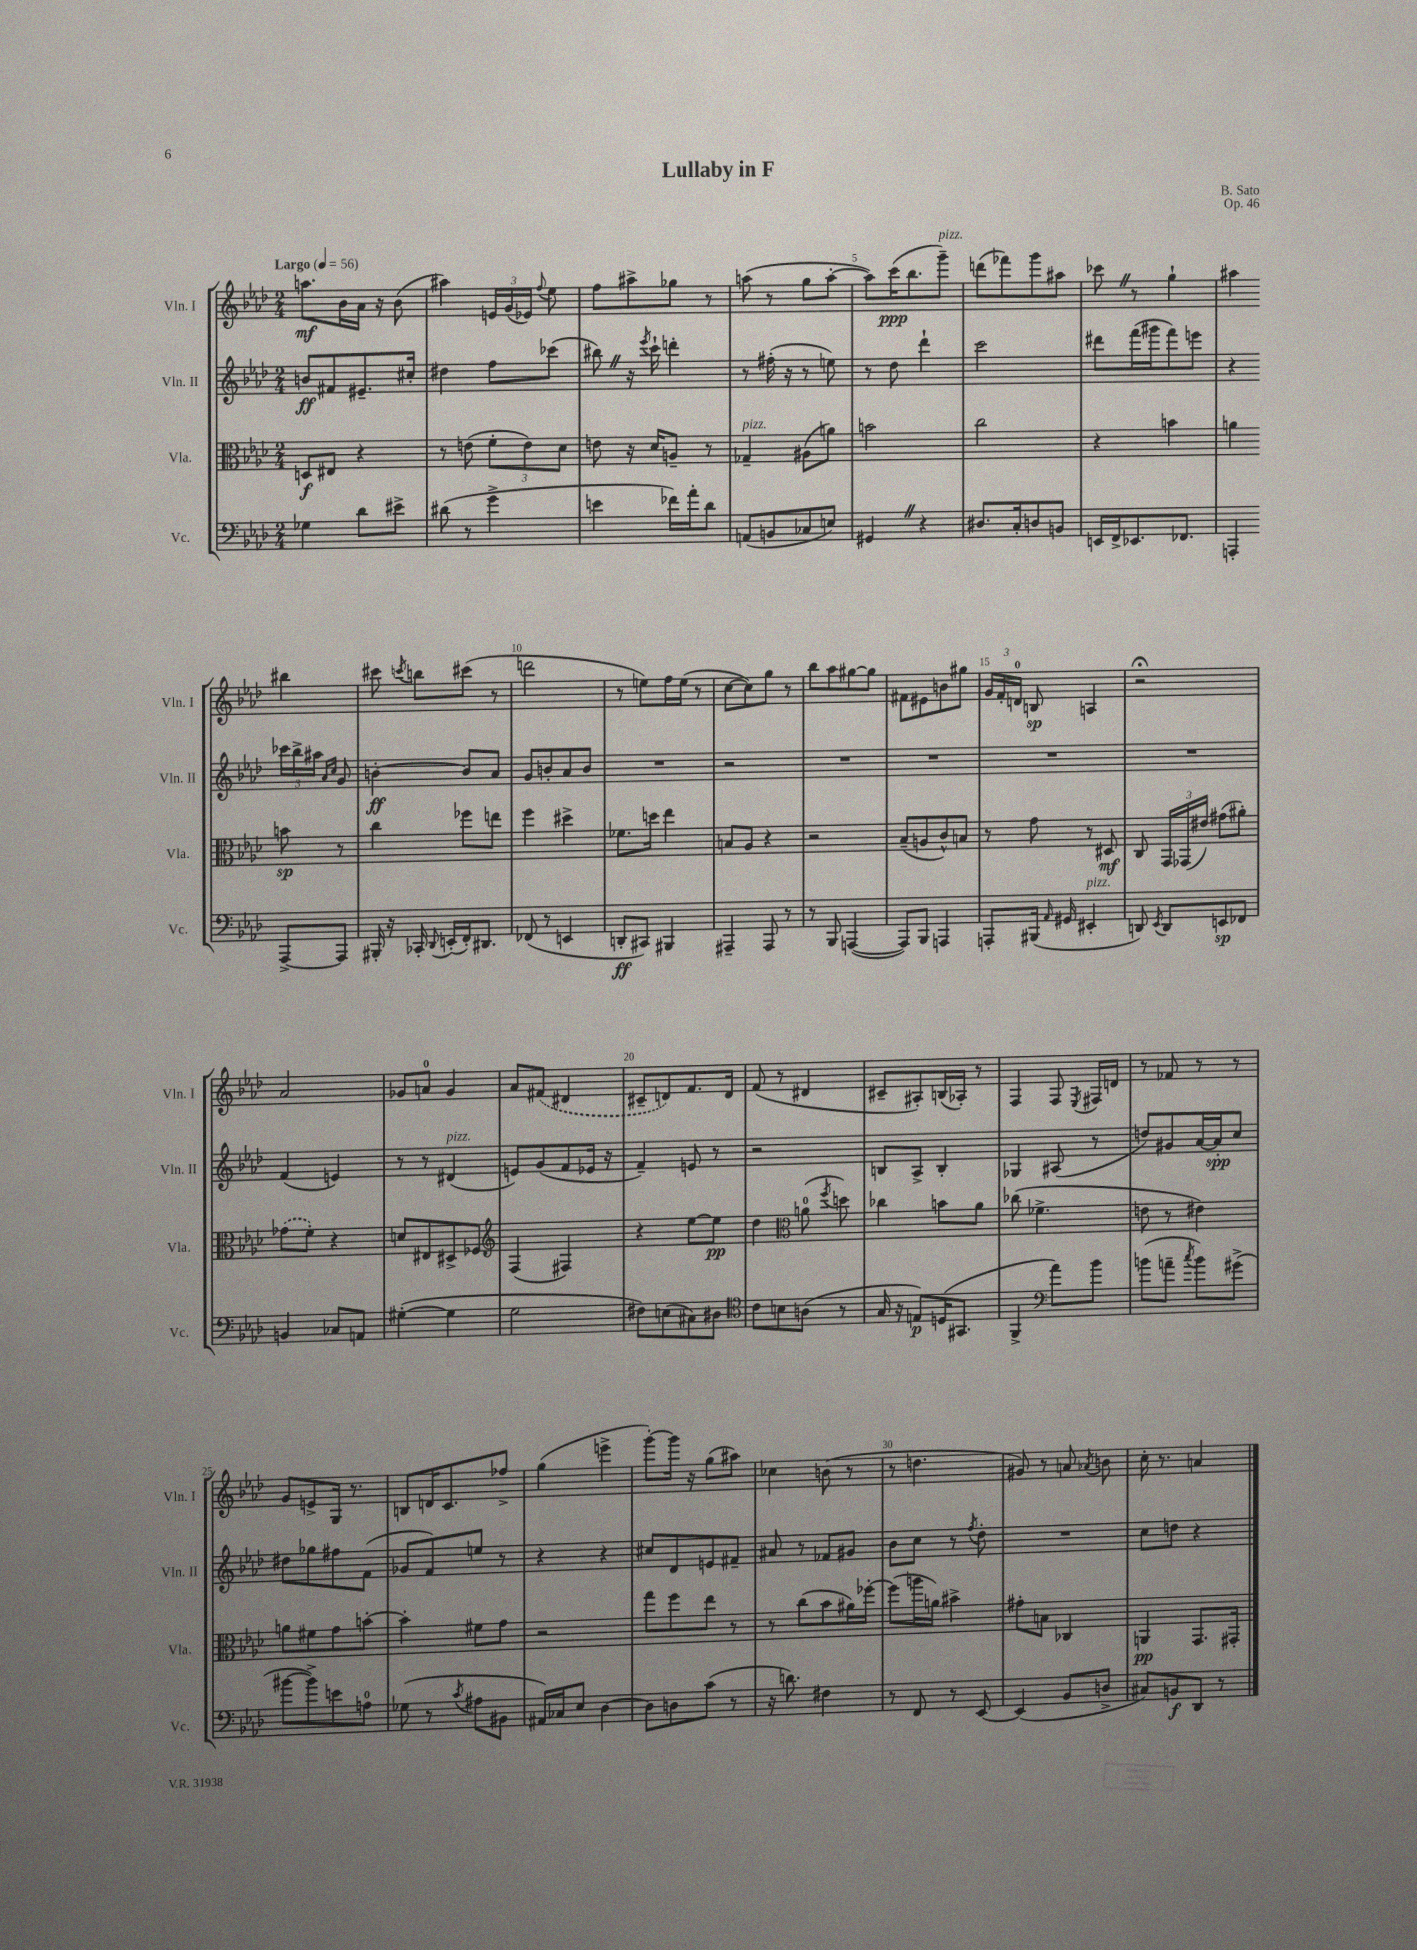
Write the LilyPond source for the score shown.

\header { title = "Lullaby in F" composer = "B. Sato" opus = "Op. 46" }
<<
\new StaffGroup <<
\new Staff = "s0" \with { instrumentName = "Vln. I" shortInstrumentName = "Vln. I" } {
    \clef treble \key aes \major \numericTimeSignature \time 2/4 \tempo "Largo" 4 = 56
    \autoBeamOff a''8.[\mf bes'16 aes'16] r16 bes'8( |
    ais''4) \tuplet 3/2 { e'16[ g'16( ees'16]) } \appoggiatura { f''8 } ees''8 |
    f''8[ ais''8-> ges''8] r8 |
    a''8( r8 g''8[ a''8]~-. |
    a''8[) c'''16\ppp( bes''8. g'''8]--^\markup { \italic "pizz." }) |
    d'''8[( fes'''8) g'''8 ais''8] |
    ces'''8 \once \override BreathingSign.text = \markup { \musicglyph "scripts.caesura.straight" } \breathe r8 g''4-! |
    ais''4 bis''4 |
    cis'''8 \acciaccatura { c'''8 } b''8[ cis'''8]( r8 |
    d'''2 |
    r8 e''8[) f''16 e''16]( r8 |
    c''8[~ c''8) g''8] r8 |
    bes''8[ aes''8 gis''8~ gis''8] |
    fis'8[ eis'8 b'8 gis''8] |
    \tuplet 3/2 { g'16[ f'16-. d'16]-0 } b8\sp a4 |
    r2\fermata |
    aes'2 |
    ges'8[ a'8]-0 ges'4 |
    aes'8[ \once \slurDashed fis'8]( dis'4 |
    cis'8[-- d'8) f'8. d'16] |
    f'8( r8 dis'4 |
    cis'8[-- ais8-.) b16( aes16]-.) r8 |
    f4 f8 \acciaccatura { ees8 } fis16[ d'16] |
    r8 fes'8 r8 r8 |
    g'8[ e'8-> g16] r8. |
    b8[ d'16 c'8. fes''8]-> |
    g''4( e'''4-> |
    g'''8[~-.) g'''16] r16 g''8[( ais''8]) |
    ces''4 b'8( r8 |
    r8 d''4. |
    gis'8) r8 a'8 \acciaccatura { aes'8 } b'8 |
    c''16-. r8. a'4 \bar "|." |
}
\new Staff = "s1" \with { instrumentName = "Vln. II" shortInstrumentName = "Vln. II" } {
    \clef treble \key aes \major \numericTimeSignature \time 2/4
    \autoBeamOff b'8[\ff fis'8 eis'8.-- cis''16]-. |
    dis''4 f''8[ ces'''8]( |
    bis''8) \once \override BreathingSign.text = \markup { \musicglyph "scripts.caesura.straight" } \breathe r16 \acciaccatura { ees'''8 } c'''16-! d'''4-. |
    r8 fis''16-.( r16 r8 e''8) |
    r8 des''8 des'''4-! |
    c'''2 |
    dis'''8[ f'''16( gis'''16 f'''8) e'''8] |
    r4 \tuplet 3/2 { ces'''16[ bes''16-> ais''16] } \grace { aes'16[ c''16] } g'8 |
    b'4~-.\ff b'8[ aes'8] |
    g'8[ b'8-. aes'8 b'8] |
    R2 |
    r2 |
    R2 |
    R2 |
    R2 |
    R2 |
    f'4( e'4) |
    r8 r8 dis'4^\markup { \italic "pizz." }( |
    e'8[) g'8( f'8 ees'16] r16 |
    f'4--) e'8 r8 |
    r2 |
    b8[ aes8]-> b4-. |
    ges4 ais8( r8 |
    d''8[) gis'8 aes'16~ aes'16-.\spp c''8] |
    dis''8[ ges''8 fis''8 f'8]( |
    ges'8[ f'8) e''8] r8 |
    r4 r4 |
    cis''8[ des'8 e'8 fis'8]-- |
    ais'8 r8 fes'8[ gis'8] |
    bes'8[ c''8] r8 \acciaccatura { f''8 } des''8-. |
    R2 |
    c''8[ d''8] r4 \bar "|." |
}
\new Staff = "s2" \with { instrumentName = "Vla." shortInstrumentName = "Vla." } {
    \clef alto \key aes \major \numericTimeSignature \time 2/4
    \autoBeamOff d8[\f eis8] r4 |
    r8 e'8( \tuplet 3/2 { f'8[-. e'8) des'8] } |
    e'8 r16 des'16[ a8]-- r8 |
    ges4--^\markup { \italic "pizz." } ais8[( a'8]) |
    b'2 |
    c''2 |
    r4 b'4 |
    a'4 b'8\sp r8 |
    c''4 fes''8[ e''8] |
    f''4 dis''4-> |
    fes'8.[ d''16] ees''4 |
    b8[ aes8] r4 |
    r2 |
    bes8[--( a8 c'8-^) b8] |
    r8 g'8 r8 dis8\mf |
    c8 \tuplet 3/2 { g,16[ ges,16( eis'16]) } gis'8[( ais'8]-.) |
    \once \slurDashed ges'8[( f'8]-.) r4 |
    d'8[ eis8 dis8-> fes8] |
    \clef treble f4( fis4) |
    r4 ees''8[~ ees''8]\pp |
    des''4 \clef alto a'8-0( \acciaccatura { f''8 } d''8) |
    ces''4 b'8[ aes'8] |
    ces''8( fes'4.-> |
    e'8 r8 eis'4) |
    a'8[ fis'8 g'8 b'8]~-. |
    b'4-. fis'8[ g'8] |
    r2 |
    g''8[ f''8 ees''8] r8 |
    r8 c''8[( bes'8 ais'16) fes''16]~-. |
    fes''8[( a''16 a'16]) bis'4-> |
    gis'8[-. b8] ces4 |
    a,4\pp g,8.[ gis,16]-. \bar "|." |
}
\new Staff = "s3" \with { instrumentName = "Vc." shortInstrumentName = "Vc." } {
    \clef bass \key aes \major \numericTimeSignature \time 2/4
    \autoBeamOff ges4 des'8[ eis'8]-> |
    dis'8( r8 g'4-> |
    e'4 fes'16[) aes'16-. des'8] |
    a,8[( b,8 ces8 e8]) |
    gis,4 \once \override BreathingSign.text = \markup { \musicglyph "scripts.caesura.straight" } \breathe r4 |
    dis8.[ c16-. d8 b,8] |
    e,16[ f,16-> ees,8. fes,8.] |
    a,,4-. a,,8[~-> a,,8] |
    bis,,16-. r16 ces,16-. \appoggiatura { des,8 } e,16[-.( f,16-.) dis,8.] |
    fes,8( r8 e,4 |
    d,8[-.\ff cis,8]) bis,,4 |
    ais,,4-- ais,,8 r8 |
    r8 bes,,8 a,,4~( |
    a,,8[) bes,,8] a,,4 |
    a,,8[-. bis,,16]( \grace { aes,16 } gis,16 eis,4-.^\markup { \italic "pizz." } |
    d,8) \acciaccatura { ees,8 } d,8[ e,8\sp fes,8] |
    b,4 ces8[ a,8] |
    gis4~-.( gis4 |
    g2 |
    fis8[) e8( cis8) dis8] |
    \clef tenor c'8[ b8 a8]( r8 |
    g16 r16 e8[\p) d16( gis,8.] |
    f,4-> \clef bass aes'8[) bes'8] |
    b'8[( a'8]-- \acciaccatura { c''8 } b'8[) gis'8]->( |
    bis'8[~ bis'8->) e'8 a8]-0 |
    ges8( r8 \acciaccatura { c'8 } ais8[ bis,8] |
    ais,16[) ces16 ees8] des4~ |
    des8[ d8 c'8]( r8 |
    r16 d'8.) fis4 |
    r8 f,8 r8 ees,8~ |
    ees,4( bes,8[ d8]-> |
    cis8[) b,8\f des,8] r8 \bar "|." |
}
>>
>>
\layout { \context { \Score \override BarNumber.break-visibility = ##(#f #t #t) barNumberVisibility = #(every-nth-bar-number-visible 5) } }
